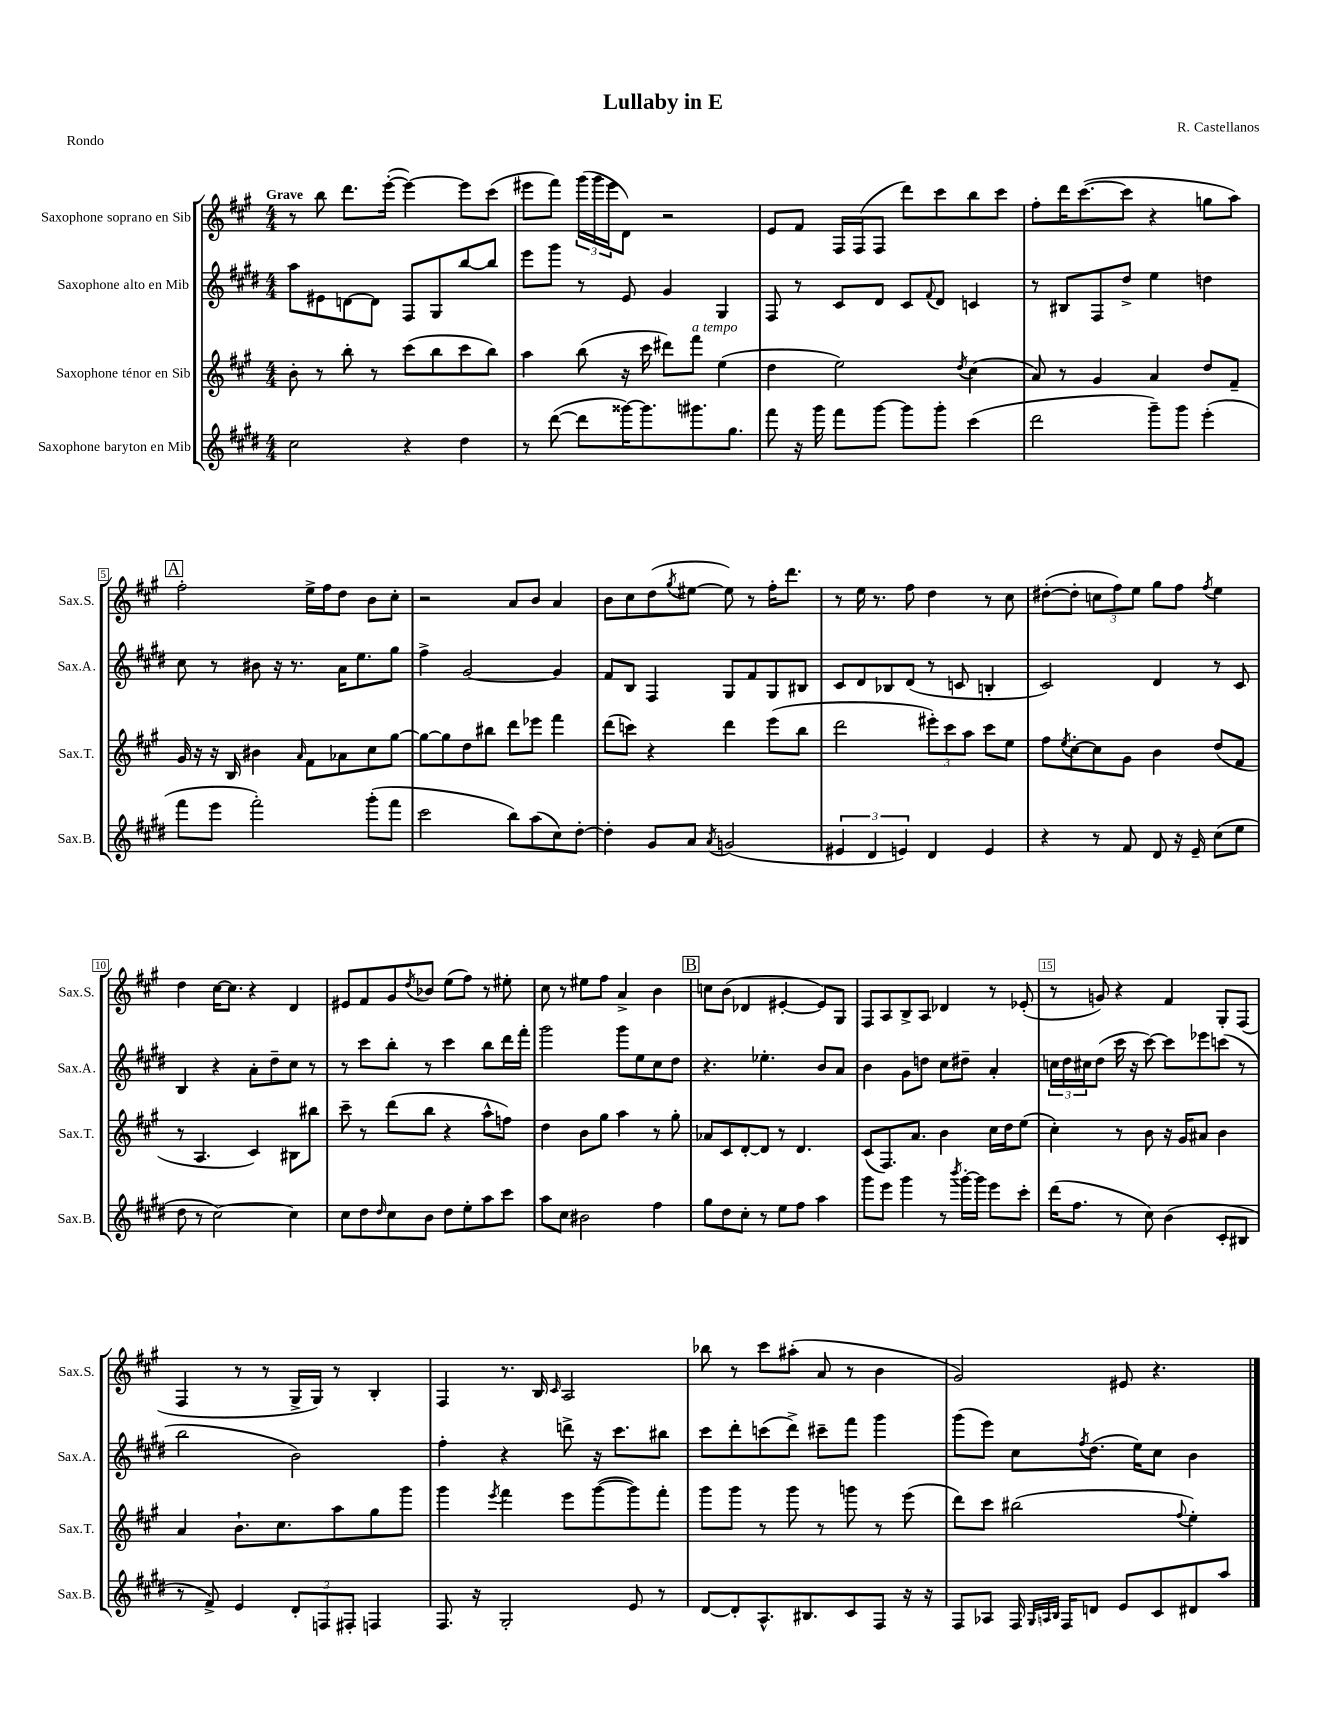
\header { title = "Lullaby in E" composer = "R. Castellanos" piece = "Rondo" }
<<
\new StaffGroup <<
\new Staff = "s0" \with { instrumentName = "Saxophone soprano en Sib" shortInstrumentName = "Sax.S." } {
    \clef treble \key a \major \numericTimeSignature \time 4/4 \tempo "Grave"
    r8 b''8 d'''8. e'''16~-.( e'''4~) e'''8 cis'''8( |
    eis'''8 fis'''8) \tuplet 3/2 { gis'''16( gis'''16 eis'''16 } d'8) r2 |
    e'8 fis'8 fis16 fis16( fis8 d'''8) cis'''8 b''8 cis'''8 |
    fis''8-. d'''16 cis'''8.~( cis'''8 r4 g''8 a''8) |
    \mark \markup { \box "A" } fis''2-. e''16-> fis''16 d''8 b'8 cis''8-. |
    r2 a'8 b'8 a'4 |
    b'8 cis''8 d''8( \acciaccatura { gis''8 } eis''8~ eis''8) r8 fis''16-. d'''8. |
    r8 e''16 r8. fis''8 d''4 r8 cis''8 |
    dis''8~-.( dis''8-. \tuplet 3/2 { c''8 fis''8) e''8 } gis''8 fis''8 \acciaccatura { fis''8 } e''4 |
    d''4 cis''16~ cis''8. r4 d'4 |
    eis'8 fis'8 gis'8 \acciaccatura { d''8 } bes'8 e''8( fis''8) r8 eis''8-. |
    cis''8 r8 eis''8 fis''8 a'4-> b'4 |
    \mark \markup { \box "B" } c''8 b'8( des'4 eis'4~-. eis'8) gis8 |
    fis8 a8 b8-> a8 des'4 r8 ees'8-.( |
    r8 g'8) r4 fis'4 gis8-. fis8( |
    fis4 r8 r8 gis16-> gis16) r8 b4-. |
    fis4 r8. b16 \grace { cis'16 } a2 |
    bes''8 r8 cis'''8 ais''8-.( a'8 r8 b'4 |
    gis'2) eis'8 r4. \bar "|." |
}
\new Staff = "s1" \with { instrumentName = "Saxophone alto en Mib" shortInstrumentName = "Sax.A." } {
    \clef treble \key e \major \numericTimeSignature \time 4/4
    a''8 eis'8 d'8~ d'8 fis8 gis8 b''8~ b''8 |
    e'''8 gis'''8 r8 e'8 gis'4 gis4 |
    fis8 r8 cis'8 dis'8 cis'8 \appoggiatura { fis'8 } dis'8 c'4 |
    r8 bis8 fis8 dis''8-> e''4 d''4 |
    \mark \markup { \box "A" } cis''8 r8 bis'8 r16 r8. a'16 e''8. gis''8 |
    fis''4-> gis'2~ gis'4 |
    fis'8 b8 fis4 gis8 fis'8 gis8 bis8 |
    cis'8 dis'8 bes8 dis'8( r8 c'8 b4-. |
    cis'2) dis'4 r8 cis'8 |
    b4 r4 a'8-. dis''8-- cis''8 r8 |
    r8 cis'''8 b''8-. r8 cis'''4 b''8 dis'''16 fis'''16-. |
    gis'''2 gis'''8 e''8 cis''8 dis''8 |
    \mark \markup { \box "B" } r4. ees''4.-. b'8 a'8 |
    b'4 gis'8 d''8 cis''8 dis''8-- a'4-. |
    \tuplet 3/2 { c''16 dis''16 cis''16 } dis''8( cis'''16 r16 cis'''8~) cis'''8 ees'''8 c'''8( r8 |
    b''2 b'2) |
    fis''4-. r4 d'''8-> r16 cis'''8. bis''8 |
    cis'''8 dis'''8-. c'''8( dis'''8->) cis'''8-- fis'''8 gis'''4 |
    gis'''8( e'''8) cis''8 \acciaccatura { fis''8 } dis''8.( e''16) cis''8 b'4 \bar "|." |
}
\new Staff = "s2" \with { instrumentName = "Saxophone ténor en Sib" shortInstrumentName = "Sax.T." } {
    \clef treble \key a \major \numericTimeSignature \time 4/4
    b'8-. r8 b''8-. r8 cis'''8( b''8 cis'''8 b''8) |
    a''4 b''8( r16 cis'''16 dis'''8) fis'''8^\markup { \italic "a tempo" } e''4( |
    d''4 e''2) \acciaccatura { d''8 } cis''4( |
    a'8) r8 gis'4 a'4 d''8 fis'8-- |
    \mark \markup { \box "A" } gis'16 r16 r16 b16 bis'4 \grace { a'16 } fis'8 aes'8 cis''8 gis''8~ |
    gis''8~ gis''8 d''8 bis''8 d'''8 ees'''8 fis'''4 |
    d'''8( c'''8) r4 d'''4 e'''8( b''8 |
    d'''2 \tuplet 3/2 { eis'''8-.) cis'''8 a''8 } cis'''8 e''8 |
    fis''8 \acciaccatura { e''8 } cis''8~-. cis''8 gis'8 b'4 d''8( fis'8 |
    r8 a4. cis'4) bis8 bis''8 |
    cis'''8-- r8 d'''8( b''8 r4 a''8-^ f''8) |
    d''4 b'8 gis''8 a''4 r8 gis''8-. |
    \mark \markup { \box "B" } aes'8 cis'8 d'8~-. d'8 r8 d'4. |
    cis'8( fis8.) a'8. b'4 cis''16 d''16 e''8( |
    cis''4-.) r8 b'8 r16 gis'16 ais'8 b'4 |
    a'4 b'8.-! cis''8. a''8 gis''8 gis'''8 |
    gis'''4 \acciaccatura { e'''8 } fis'''4 e'''8 gis'''8~( gis'''8) fis'''8-. |
    gis'''8 gis'''8 r8 gis'''8 r8 g'''8 r8 e'''8( |
    d'''8) cis'''8 bis''2( \appoggiatura { fis''8 } e''4-.) \bar "|." |
}
\new Staff = "s3" \with { instrumentName = "Saxophone baryton en Mib" shortInstrumentName = "Sax.B." } {
    \clef treble \key e \major \numericTimeSignature \time 4/4
    cis''2 r4 dis''4 |
    r8 dis'''8~( dis'''8 gisis'''16~) gisis'''8. gis'''8. gis''8. |
    fis'''8 r16 gis'''16 fis'''8 gis'''8~ gis'''8 gis'''8-. cis'''4( |
    dis'''2 gis'''8--) gis'''8 e'''4-.( |
    \mark \markup { \box "A" } fis'''8 e'''8 fis'''2-.) gis'''8-.( fis'''8 |
    cis'''2 b''8) a''8( cis''8) dis''8~-. |
    dis''4-. gis'8 a'8 \acciaccatura { a'8 } g'2( |
    \tuplet 3/2 { eis'4 dis'4 e'4) } dis'4 e'4 |
    r4 r8 fis'8 dis'8 r16 e'16-- cis''8( e''8 |
    dis''8 r8 cis''2~) cis''4 |
    cis''8 dis''8 \grace { dis''16 } cis''8 b'8 dis''8 e''8-. a''8 cis'''8 |
    a''8 cis''8 bis'2 fis''4 |
    \mark \markup { \box "B" } gis''8 dis''8 cis''8-. r8 e''8 fis''8 a''4 |
    gis'''8 e'''8 gis'''4 r8 \acciaccatura { b'''8 } gis'''16~-. gis'''16 e'''8 cis'''8-. |
    dis'''16( fis''8. r8 cis''8) b'4( cis'8-. bis8 |
    r8 fis'8->) e'4 \tuplet 3/2 { dis'8-. f8 fis8-. } f4 |
    fis8. r16 gis2-. e'8 r8 |
    dis'8~ dis'8-. a8.-^ bis8. cis'8 fis8 r16 r16 |
    fis8 aes8 fis16 \grace { gis32 a32 b32 } fis16 d'8 e'8 cis'8 dis'8 a''8 \bar "|." |
}
>>
>>
\layout { \context { \Score \override BarNumber.break-visibility = ##(#f #t #t) barNumberVisibility = #(every-nth-bar-number-visible 5) \override BarNumber.stencil = #(make-stencil-boxer 0.1 0.3 ly:text-interface::print) } }
